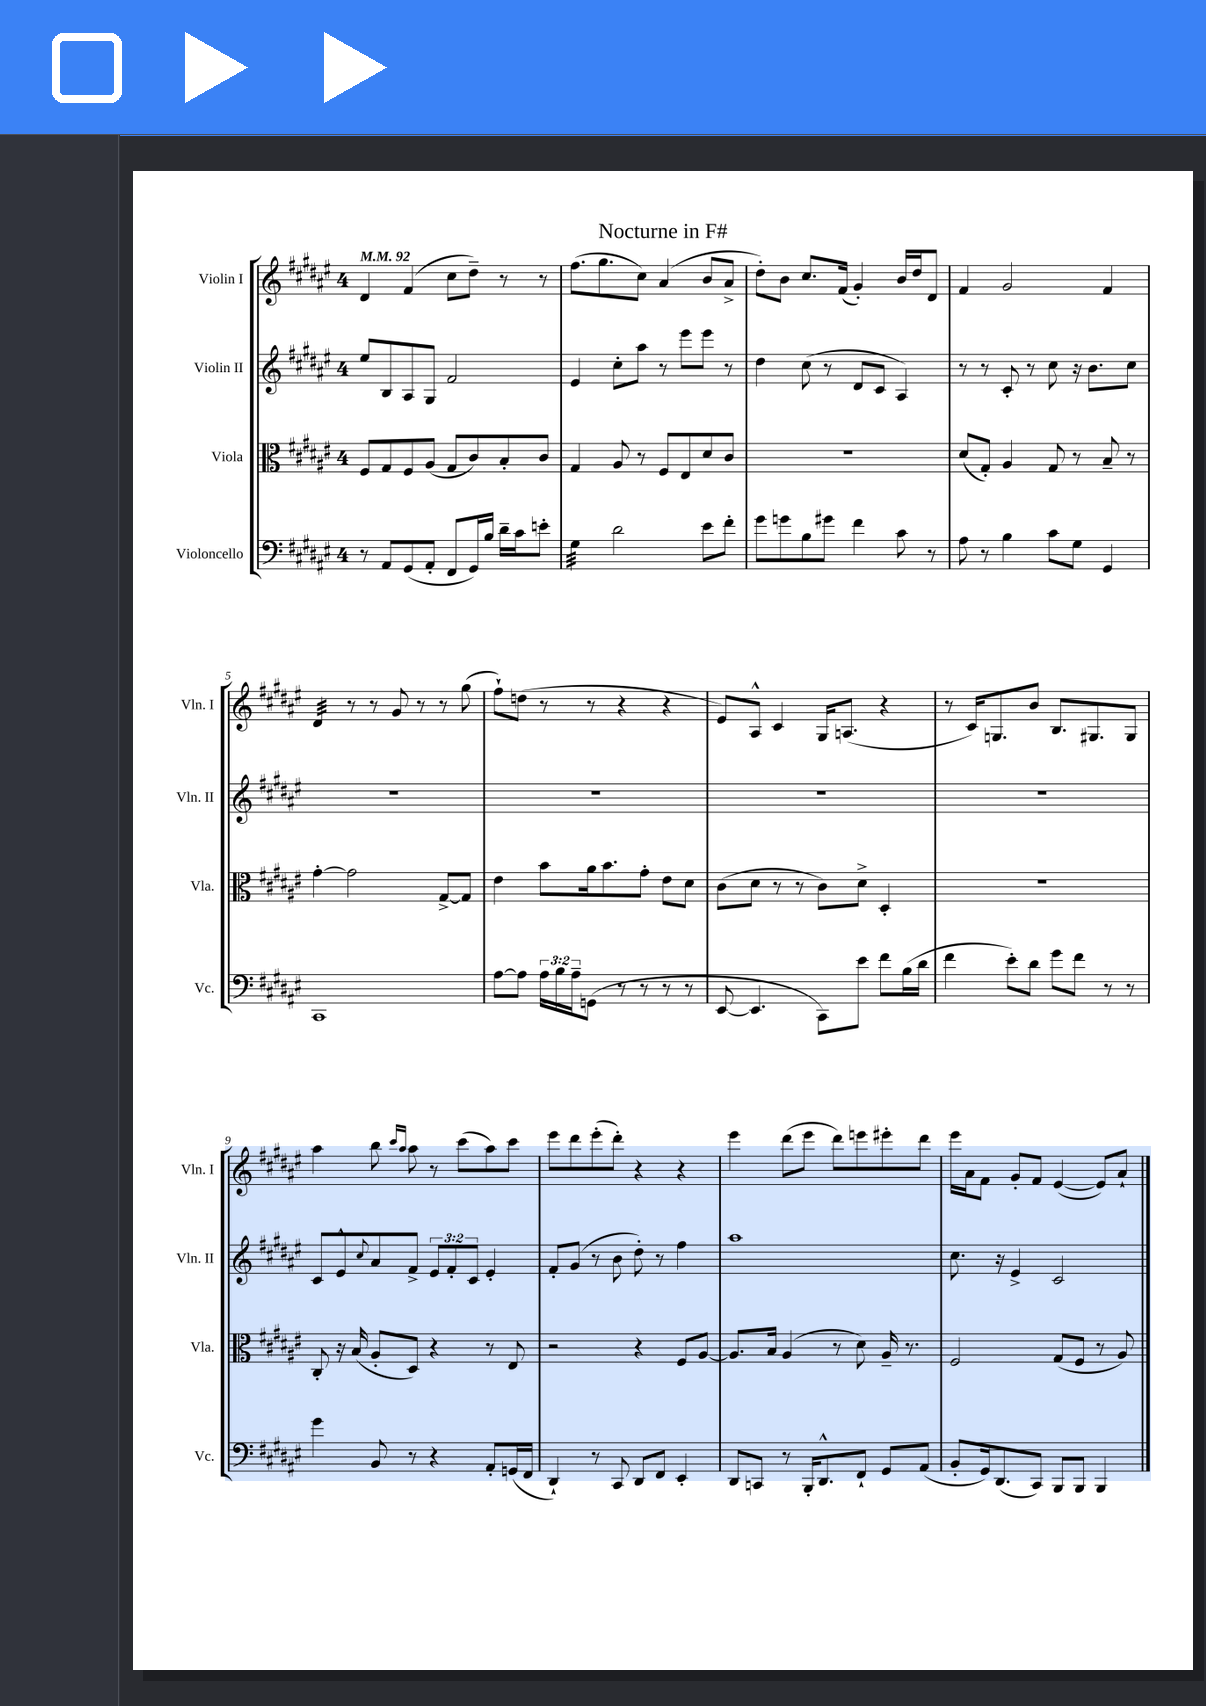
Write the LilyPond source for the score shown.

\header { title = "Nocturne in F#" }
<<
\new StaffGroup <<
\new Staff = "s0" \with { instrumentName = "Violin I" shortInstrumentName = "Vln. I" } {
    \clef treble \key fis \major \once \override Staff.TimeSignature.style = #'single-digit \time 4/4 \tempo 4 = 92
    dis'4 fis'4( cis''8 dis''8--) r8 r8 |
    fis''8.( gis''8. cis''8) ais'4( b'8 ais'8-> |
    dis''8-.) b'8 cis''8. fis'16( gis'4-.) b'16 dis''16 dis'8 |
    fis'4 gis'2 fis'4 |
    dis'4:32 r8 r8 gis'8 r8 r8 gis''8( |
    fis''8-!) d''8( r8 r8 r4 r4 |
    eis'8) ais8-^ cis'4 gis16 a8.( r4 |
    r8 cis'16) g8. b'8 b8. gis8. gis8 |
    ais''4 b''8 \grace { cis'''16 ais''16 } ais''8 r8 cis'''8( ais''8) cis'''8 |
    eis'''8 dis'''8 eis'''8-.( dis'''8-.) r4 r4 |
    eis'''4 dis'''8( eis'''8 dis'''8) e'''8 eis'''8-. dis'''8 |
    eis'''16 ais'16 fis'8 gis'8-. fis'8 eis'4~( eis'8) ais'8-! \bar "|." |
}
\new Staff = "s1" \with { instrumentName = "Violin II" shortInstrumentName = "Vln. II" } {
    \clef treble \key fis \major \once \override Staff.TimeSignature.style = #'single-digit \time 4/4 \override Staff.TupletNumber.text = #tuplet-number::calc-fraction-text
    eis''8 b8 ais8 gis8 fis'2 |
    eis'4 cis''8-. ais''8 r8 eis'''8 eis'''8 r8 |
    dis''4 cis''8( r8 dis'8 cis'8 ais4) |
    r8 r8 cis'8-. r8 cis''8 r16 b'8. cis''8 |
    R1 |
    R1 |
    R1 |
    R1 |
    cis'8 eis'8-^ \appoggiatura { cis''8 } ais'8 fis'8-> \tuplet 3/2 { eis'8 fis'8-. cis'8 } eis'4-. |
    fis'8-. gis'8( r8 b'8 dis''8-.) r8 fis''4 |
    ais''1 |
    cis''8. r16 eis'4-> cis'2 \bar "|." |
}
\new Staff = "s2" \with { instrumentName = "Viola" shortInstrumentName = "Vla." } {
    \clef alto \key fis \major \once \override Staff.TimeSignature.style = #'single-digit \time 4/4
    fis8 gis8 fis8 ais8( gis8 cis'8) b8-. cis'8 |
    gis4 ais8 r8 fis8 eis8 dis'8 cis'8 |
    r1 |
    dis'8( gis8-.) ais4 gis8 r8 b8-- r8 |
    gis'4~-. gis'2 gis8~-> gis8 |
    eis'4 b'8 ais'16 b'8. gis'8-. eis'8 dis'8 |
    cis'8( dis'8 r8 r8 cis'8) dis'8-> dis4-. |
    R1 |
    cis8-. r16 b16( ais8-. dis8) r4 r8 eis8 |
    r2 r4 fis8 ais8~ |
    ais8. b16 ais4( r8 dis'8) ais16-- r8. |
    fis2 gis8( fis8 r8 ais8) \bar "|." |
}
\new Staff = "s3" \with { instrumentName = "Violoncello" shortInstrumentName = "Vc." } {
    \clef bass \key fis \major \once \override Staff.TimeSignature.style = #'single-digit \time 4/4 \override Staff.TupletNumber.text = #tuplet-number::calc-fraction-text
    r8 ais,8 gis,8( ais,8-. fis,8 gis,16) b16 dis'16-- cis'16 e'8-. |
    gis4:32 dis'2 eis'8 fis'8-. |
    gis'8 g'8 b8 gis'8 fis'4 cis'8 r8 |
    ais8 r8 b4 cis'8 gis8 gis,4 |
    cis,1 |
    ais8~ ais8 \tuplet 3/2 { ais16 b16 ais16-- } g,8( r8 r8 r8 r8 |
    eis,8~ eis,4. cis,8) eis'8 fis'8 b16( dis'16 |
    fis'4 eis'8-.) dis'8 gis'8 fis'8 r8 r8 |
    gis'4 b,8 r8 r4 ais,8-. g,16( fis,16 |
    dis,4-!) r8 cis,8 dis,8 fis,8 eis,4-. |
    dis,8 c,8 r8 b,,16-. dis,8.-^ fis,8-! gis,8 ais,8( |
    b,8-. gis,16) dis,8.( cis,8) b,,8 b,,8 b,,4 \bar "|." |
}
>>
>>
